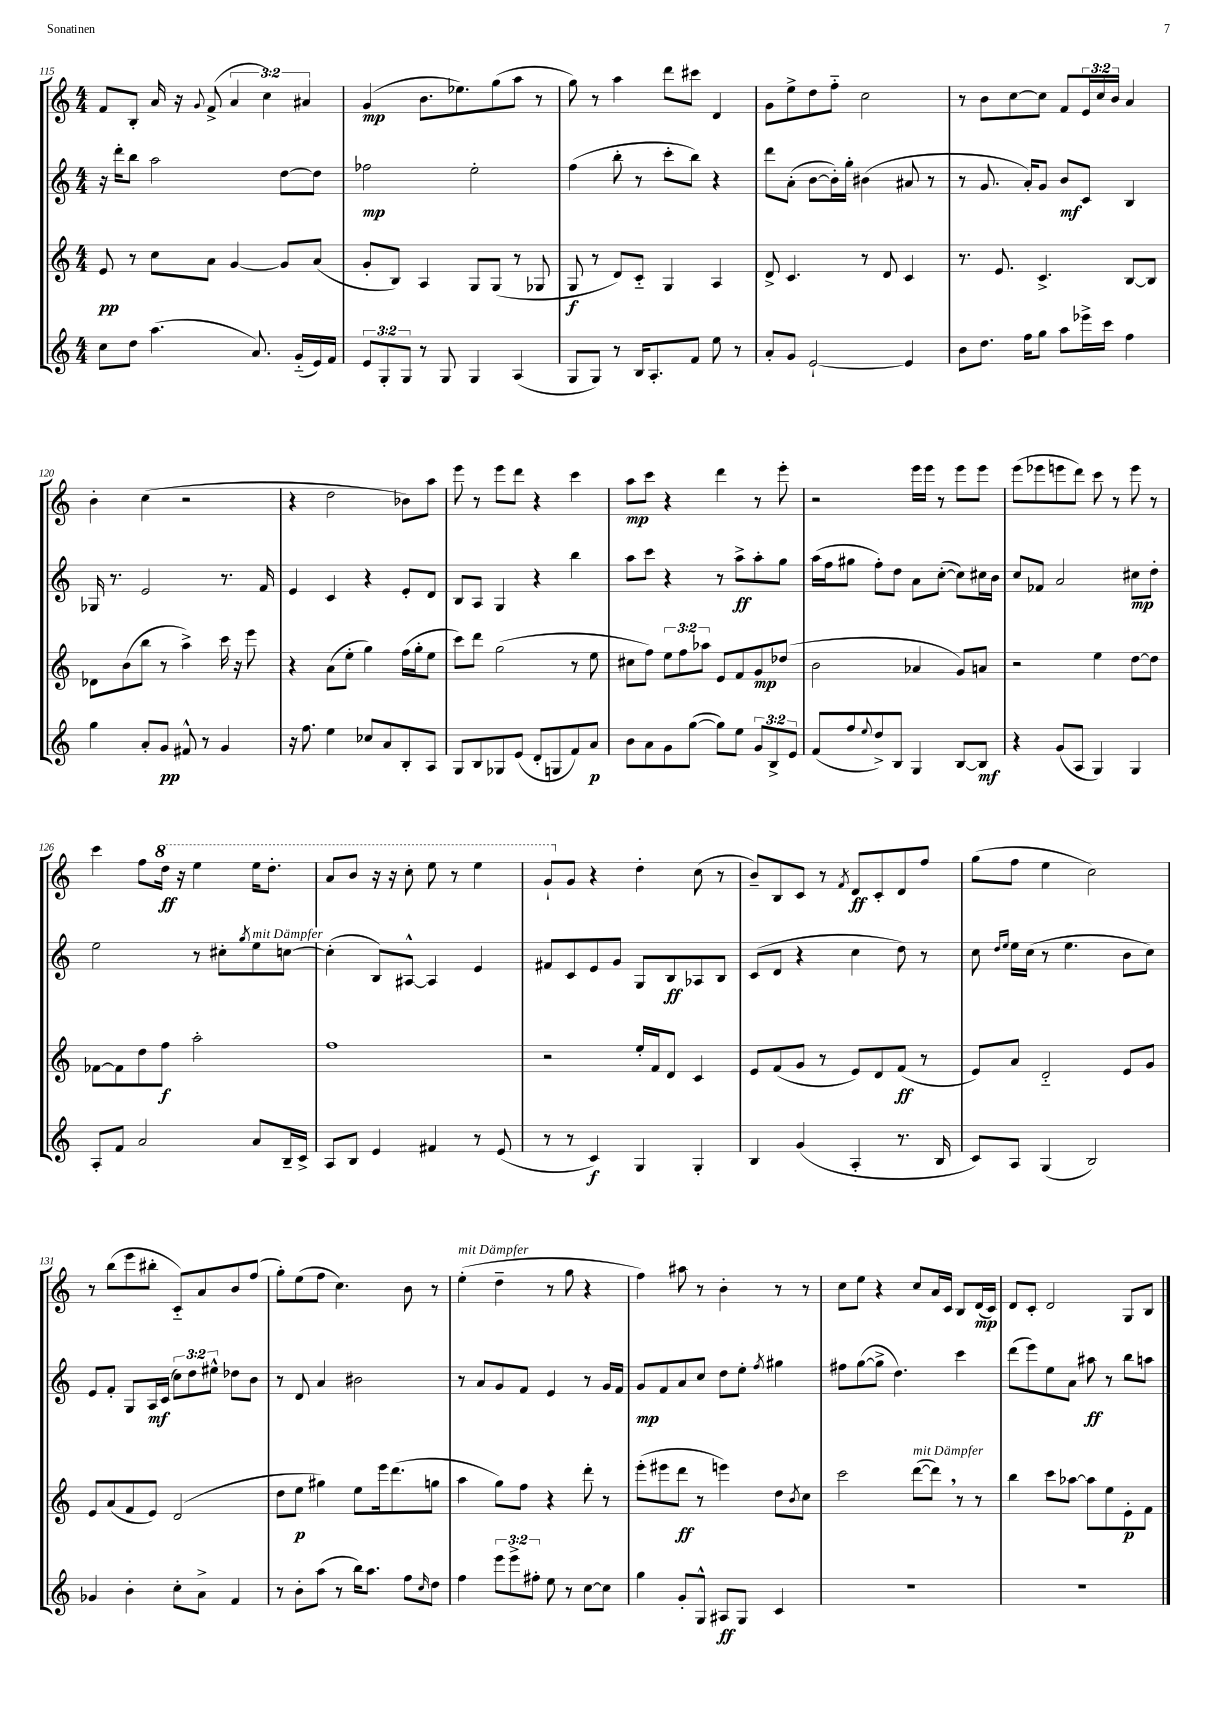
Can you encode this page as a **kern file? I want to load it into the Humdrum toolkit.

**kern	**dynam	**kern	**dynam	**kern	**dynam	**kern	**dynam
*part4	*part4	*part3	*part3	*part2	*part2	*part1	*part1
*staff4	*staff4	*staff3	*staff3	*staff2	*staff2	*staff1	*staff1
*clefG2	*	*clefG2	*	*clefG2	*	*clefG2	*
*k[]	*	*k[]	*	*k[]	*	*k[]	*
*M4/4	*	*M4/4	*	*M4/4	*	*M4/4	*
=115	=115	=115	=115	=115	=115	=115	=115
8cc\L	.	8e/	pp	16r	.	8f/L	.
.	.	.	.	16ddd'\KL	.	.	.
8dd\J	.	8r	.	8bb\J	.	8B'/J	.
(4.aa\	.	8cc\L	.	2aa\	.	16a/	.
.	.	.	.	.	.	16r	.
.	.	.	.	.	.	8qqg/	.
.	.	8a\J	.	.	.	(8f^/	.
.	.	[4g/	.	.	.	6a/	.
8.a/)	.	.	.	.	.	.	.
.	.	.	.	.	.	6cc\)	.
.	.	8g/L]	.	[8dd\L	.	.	.
(16g/LL	.	.	.	.	.	.	.
.	.	.	.	.	.	6a#X/	.
16e/)	.	(8a/J	.	8dd\J]	.	.	.
16f/JJ	.	.	.	.	.	.	.
=116	=116	=116	=116	=116	=116	=116	=116
12e/L	.	8g'/L	.	2ff-X\	mp	(4g/	mp
12G'/	.	.	.	.	.	.	.
.	.	8B/J)	.	.	.	.	.
12G/J	.	.	.	.	.	.	.
8r	.	4A/	.	.	.	8.b\L	.
8G/	.	.	.	.	.	.	.
.	.	.	.	.	.	8.ee-X\)	.
4G/	.	8G/L	.	2ee'\	.	.	.
.	.	(8G/J	.	.	.	(8gg\	.
(4A/	.	8r	.	.	.	8aa\J	.
.	.	8G-X/	.	.	.	8r	.
=117	=117	=117	=117	=117	=117	=117	=117
8G/L	.	8G/	f	(4ff\	.	8gg\)	.
8G/J)	.	8r	.	.	.	8r	.
8r	.	8d/L)	.	8bb'\	.	4aa\	.
16B/KL	.	8c/J	.	8r	.	.	.
8.A'/	.	.	.	.	.	.	.
.	.	4G/	.	8ccc'\L	.	8ddd\L	.
8f/J	.	.	.	8bb\J)	.	8ccc#X\J	.
8ee\	.	4A/	.	4r	.	4d/	.
8r	.	.	.	.	.	.	.
=118	=118	=118	=118	=118	=118	=118	=118
8a'/L	.	8d^/	.	8ddd\L	.	8g\L	.
8g/J	.	4.c/	.	(8a'\J	.	8ee^\	.
[2e`/	.	.	.	[8b\L	.	8dd\	.
.	.	.	.	16b'\L])	.	8ff\J	.
.	.	.	.	16gg'\JJ	.	.	.
.	.	8r	.	(4b#X\	.	2cc\	.
.	.	8d/	.	.	.	.	.
4e/]	.	4c/	.	8a#X/	.	.	.
.	.	.	.	8r	.	.	.
=119	=119	=119	=119	=119	=119	=119	=119
8b\L	.	8.r	.	8r	.	8r	.
8.dd\J	.	.	.	8.g/	.	8b\L	.
.	.	8.e/	.	.	.	.	.
.	.	.	.	.	.	[8cc\	.
16ff\KL	.	.	.	16a'/KL)	.	.	.
8gg\J	.	4.c^/	.	8g/J	.	8cc\J]	.
8aa\L	.	.	.	8b/L	mf	8f/L	.
16eee-X^\L	.	.	.	8c/J	.	24e/L	.
.	.	.	.	.	.	24cc/	.
16ccc\JJ	.	.	.	.	.	.	.
.	.	.	.	.	.	24b/JJ	.
4ff\	.	[8B/L	.	4B/	.	4a/	.
.	.	8B/J]	.	.	.	.	.
!!LO:LB:g=z
=120	=120	=120	=120	=120	=120	=120	=120
4gg\	.	8d-X\L	.	16G-X/	.	4b'\	.
.	.	.	.	8.r	.	.	.
.	.	(8b\	.	.	.	.	.
8a'/L	.	8bb\J	.	2e/	.	(4cc\	.
8g/J	pp	8r	.	.	.	.	.
8f#X^^/	.	4aa^\)	.	.	.	2r	.
8r	.	.	.	.	.	.	.
4g/	.	16ccc\	.	8.r	.	.	.
.	.	16r	.	.	.	.	.
.	.	8eee\	.	.	.	.	.
.	.	.	.	16f/	.	.	.
=121	=121	=121	=121	=121	=121	=121	=121
16r	.	4r	.	4e/	.	4r	.
8.ff\	.	.	.	.	.	.	.
4ee\	.	(8a\L	.	4c/	.	2dd\	.
.	.	8ee'\J	.	.	.	.	.
8cc-X/L	.	4gg\)	.	4r	.	.	.
8a/	.	.	.	.	.	.	.
8B'/	.	(16ff\LL	.	8e'/L	.	8b-X\L)	.
.	.	16gg'\J	.	.	.	.	.
8A/J	.	8ee\J	.	8d/J	.	8aa\J	.
=122	=122	=122	=122	=122	=122	=122	=122
8G/L	.	8ccc\L)	.	8B/L	.	8eee\	.
8B/	.	8ddd\J	.	8A/J	.	8r	.
8G-X/	.	(2gg\	.	4G/	.	8eee\L	.
(8e/J	.	.	.	.	.	8ddd\J	.
8d'/L	.	.	.	4r	.	4r	.
8Gn/	.	.	.	.	.	.	.
8f/)	.	8r	.	4bb\	.	4ccc\	.
8a/J	p	8ee\	.	.	.	.	.
=123	=123	=123	=123	=123	=123	=123	=123
8b\L	.	8cc#X\L	.	8aa\L	.	8aa\L	mp
8a\	.	8ff\J)	.	8ccc\J	.	8ccc\J	.
8g\	.	12ee\L	.	4r	.	4r	.
.	.	12ff\	.	.	.	.	.
([8gg\J	.	.	.	.	.	.	.
.	.	12aa-X\J	.	.	.	.	.
8gg\L])	.	8e/L	.	8r	.	4ddd\	.
8ee\J	.	8f/	.	8aa^\L	ff	.	.
12g/L	.	8g/	mp	8aa'\	.	8r	.
12B^/	.	.	.	.	.	.	.
.	.	(8dd-X/J	.	8gg\J	.	8eee'\	.
12e/J	.	.	.	.	.	.	.
=124	=124	=124	=124	=124	=124	=124	=124
(8f/L	.	2b\	.	(16aa\LL	.	2r	.
.	.	.	.	16ff\J	.	.	.
8ff/	.	.	.	8gg#X\J	.	.	.
8qqee/	.	.	.	.	.	.	.
8dd^/)	.	.	.	8ff'\L)	.	.	.
8B/J	.	.	.	8dd\J	.	.	.
4G/	.	4a-X/	.	8a\L	.	16eee\LL	.
.	.	.	.	.	.	16eee\JJ	.
.	.	.	.	([8cc'\J	.	8r	.
[8B/L	.	8g/L)	.	8cc\L])	.	8eee\L	.
8B/J]	mf	8an/J	.	16cc#X\L	.	8eee\J	.
.	.	.	.	16b\JJ	.	.	.
=125	=125	=125	=125	=125	=125	=125	=125
4r	.	2r	.	8cc/L	.	(8eee\L	.
.	.	.	.	8f-X/J	.	8eee-X\	.
(8g/L	.	.	.	2a/	.	8eeen\	.
8A/J	.	.	.	.	.	8ddd\J)	.
4G/)	.	4ee\	.	.	.	8ccc\	.
.	.	.	.	.	.	8r	.
4G/	.	[8dd\L	.	8cc#X\L	mp	8eee\	.
.	.	8dd\J]	.	8dd'\J	.	8r	.
!!LO:LB:g=z
=126	=126	=126	=126	=126	=126	=126	=126
8A'/L	.	[8f-X\L	.	2ee\	.	4ccc\	.
8f/J	.	8f-\]	.	.	.	.	.
2a/	.	8dd\	.	.	.	8ff\L	.
*	*	*	*	*	*	*8va	*
.	.	8ff\J	f	.	.	16ddd\Jk	ff
.	.	.	.	.	.	16r	.
.	.	2aa'\	.	8r	.	4eee\	.
.	.	.	.	8cc#X'\L	.	.	.
.	.	.	.	8qgg/	.	.	.
!	!	!	!	!LO:TX:a:i:t=mit Dämpfer	!	!	!
8a/L	.	.	.	8ee\	.	16eee\KL	.
.	.	.	.	.	.	8.ddd'\J	.
16B~/L	.	.	.	[8ccn\J	.	.	.
16c^/JJ	.	.	.	.	.	.	.
=127	=127	=127	=127	=127	=127	=127	=127
8A/L	.	1ff	.	(4cc'\]	.	8aa/L	.
8B/J	.	.	.	.	.	8bb/J	.
4e/	.	.	.	8B/L)	.	16r	.
.	.	.	.	.	.	16r	.
.	.	.	.	[8A#X^^/J	.	8ccc'\	.
4f#X/	.	.	.	4A#/]	.	8eee\	.
.	.	.	.	.	.	8r	.
8r	.	.	.	4e/	.	4eee\	.
(8e/	.	.	.	.	.	.	.
=128	=128	=128	=128	=128	=128	=128	=128
8r	.	2r	.	8f#X/L	.	8gg`/L	.
*	*	*	*	*	*	*X8va	*
8r	.	.	.	8c/	.	8g/J	.
4c/)	f	.	.	8e/	.	4r	.
.	.	.	.	8g/J	.	.	.
4G/	.	16ee'/LL	.	8G/L	.	4dd'\	.
.	.	16f/J	.	.	.	.	.
.	.	8d/J	.	8B/	ff	.	.
4G'/	.	4c/	.	8A-X/	.	(8cc\	.
.	.	.	.	8B/J	.	8r	.
=129	=129	=129	=129	=129	=129	=129	=129
4B/	.	8e/L	.	(8c/L	.	8b~/L)	.
.	.	(8f/	.	8d/J	.	8B/	.
(4g/	.	8g/J	.	4r	.	8c/J	.
.	.	8r	.	.	.	8r	.
.	.	.	.	.	.	8qf/	.
4A'/	.	8e/L)	.	4cc\	.	8d/L	ff
.	.	8d/	.	.	.	8c'/	.
8.r	.	(8f/J	ff	8dd\)	.	8d/	.
.	.	8r	.	8r	.	8ff/J	.
16B/	.	.	.	.	.	.	.
=130	=130	=130	=130	=130	=130	=130	=130
8c/L)	.	8e/L)	.	8cc\	.	(8gg\L	.
.	.	.	.	16qqdd/LL	.	.	.
.	.	.	.	16qqee/JJ	.	.	.
8A/J	.	8a/J	.	16ee\LL	.	8ff\J	.
.	.	.	.	(16cc\JJ	.	.	.
(4G/	.	2d/	.	8r	.	4ee\	.
.	.	.	.	4.ee\	.	.	.
2B/)	.	.	.	.	.	2cc\)	.
.	.	8e/L	.	8b\L	.	.	.
.	.	8g/J	.	8cc\J)	.	.	.
!!LO:LB:g=z
=131	=131	=131	=131	=131	=131	=131	=131
4g-X/	.	8e/L	.	8e/L	.	8r	.
.	.	(8a/	.	8f'/J	.	(8bb\L	.
4b'\	.	8f/	.	8G/L	.	8eee\	.
.	.	8e/J)	.	16A/L	mf	8bb#X'\J	.
.	.	.	.	(16c/JJ	.	.	.
8cc'\L	.	(2d/	.	12cc\L)	.	8c/L)	.
.	.	.	.	12dd\	.	.	.
8a^\J	.	.	.	.	.	8a/	.
.	.	.	.	12ee#X^^\J	.	.	.
4f/	.	.	.	8dd-X\L	.	8b/	.
.	.	.	.	8b\J	.	(8ff/J	.
=132	=132	=132	=132	=132	=132	=132	=132
8r	.	8dd\L	.	8r	.	8gg'\L)	.
8b'\L	.	8ee\J	p	8d/	.	(8ee\	.
(8aa\J	.	4gg#X\)	.	4a/	.	8ff\J	.
8r	.	.	.	.	.	4.cc\)	.
16bb\KL)	.	8ee\L	.	2b#X\	.	.	.
8.aa\J	.	.	.	.	.	.	.
.	.	16eee\k	.	.	.	.	.
.	.	(8.ddd\	.	.	.	.	.
8ff\L	.	.	.	.	.	8b\	.
16qqcc/	.	.	.	.	.	.	.
8dd\J	.	8ggn\J	.	.	.	8r	.
=133	=133	=133	=133	=133	=133	=133	=133
!	!	!	!	!	!	!LO:TX:a:i:t=mit Dämpfer	!
4ff\	.	4aa\	.	8r	.	(4ee'\	.
.	.	.	.	8a/L	.	.	.
12eee\L	.	8gg\L)	.	8g/	.	4dd~\	.
12eee^\	.	.	.	.	.	.	.
.	.	8ff\J	.	8f/J	.	.	.
12ff#X'\J	.	.	.	.	.	.	.
8ee\	.	4r	.	4e/	.	8r	.
8r	.	.	.	.	.	8gg\	.
[8cc\L	.	8ddd'\	.	8r	.	4r	.
8cc\J]	.	8r	.	16g/LL	.	.	.
.	.	.	.	16f/JJ	.	.	.
=134	=134	=134	=134	=134	=134	=134	=134
4gg\	.	(8eee'\L	.	8g/L	mp	4ff\)	.
.	.	8eee#X\	.	8f/	.	.	.
8g'/L	.	8ddd\J	ff	8a/	.	8aa#X\	.
8G^^/J	.	8r	.	8cc/J	.	8r	.
8A#X/L	ff	4eeen\)	.	8dd\L	.	4b'\	.
8G/J	.	.	.	8ee'\J	.	.	.
.	.	.	.	8qff/	.	.	.
4c/	.	8dd\L	.	4gg#X\	.	8r	.
.	.	8qb/	.	.	.	.	.
.	.	8cc\J	.	.	.	8r	.
=135	=135	=135	=135	=135	=135	=135	=135
1r	.	2ccc\	.	8ff#X\L	.	8cc\L	.
.	.	.	.	([8gg\	.	8ee\J	.
.	.	.	.	8gg^\J]	.	4r	.
.	.	.	.	4.dd\)	.	.	.
!	!	!LO:TX:a:i:t=mit Dämpfer	!	!	!	!	!
.	.	([8ddd\L	.	.	.	8cc/L	.
.	.	8ddd,\J])	.	.	.	16a/L	.
.	.	.	.	.	.	16c/JJ	.
.	.	8r	.	4ccc\	.	8B/L	.
.	.	8r	.	.	.	(16d/L	mp
.	.	.	.	.	.	16c/JJ)	.
=136	=136	=136	=136	=136	=136	=136	=136
1r	.	4bb\	.	(8ddd\L	.	8d/L	.
.	.	.	.	8eee\)	.	8c'/J	.
.	.	8ccc\L	.	8ee\	.	2d/	.
.	.	[8aa-X\J	.	8a\J	.	.	.
.	.	8aa-\L]	.	8aa#X\	ff	.	.
.	.	8ee\	.	8r	.	.	.
.	.	8e'\	p	8bb\L	.	8G/L	.
.	.	8f\J	.	8aan\J	.	8B/J	.
==	==	==	==	==	==	==	==
*-	*-	*-	*-	*-	*-	*-	*-
